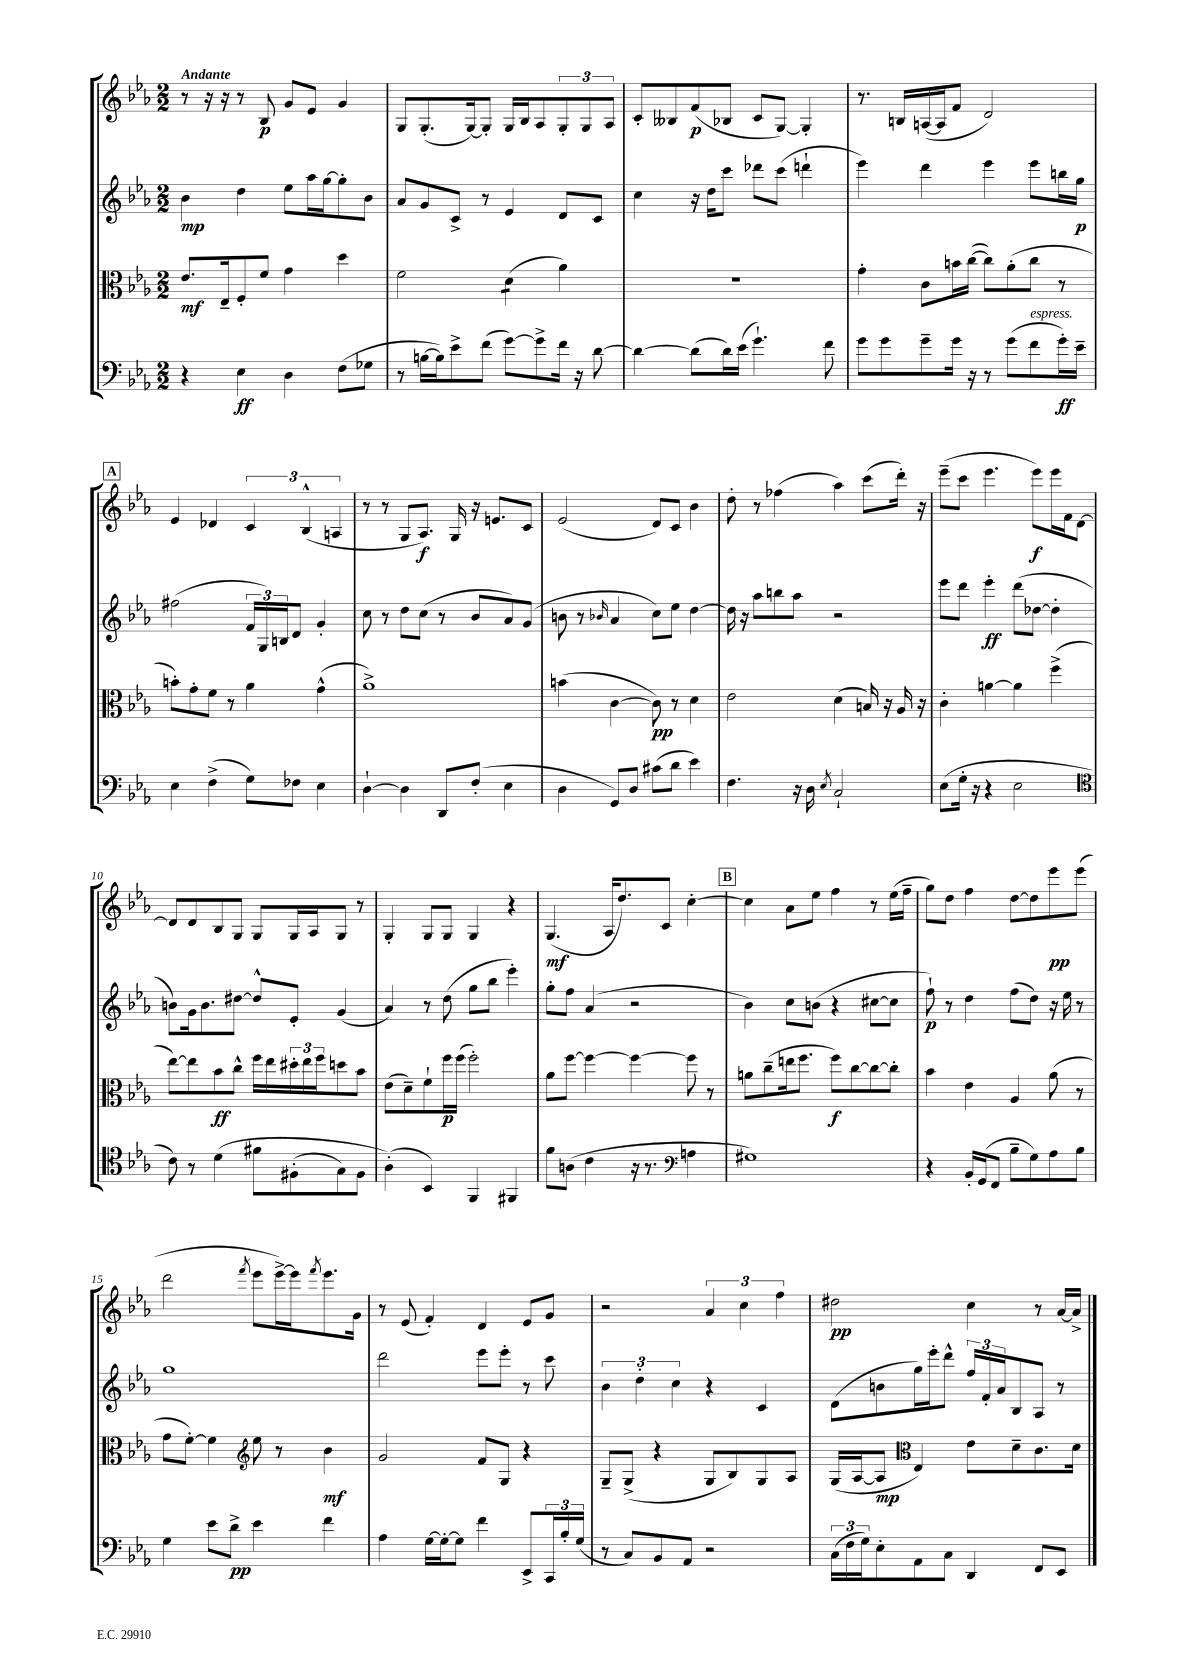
<<
\new StaffGroup <<
\new Staff = "s0" {
    \clef treble \key ees \major \numericTimeSignature \time 2/2 \tempo "Andante"
    r8 r16 r16 r8 bes8\p g'8 ees'8 g'4 |
    g8 g8.-.( g16~) g8-. g16 bes16 aes8 \tuplet 3/2 { g8-. g8 aes8 } |
    c'8-. beses8 f'8\p( bes8 c'8 g8~) g4-. |
    r8. b16 a16~( a16 f'8 d'2) |
    \mark \markup { \box "A" } ees'4 des'4 \tuplet 3/2 { c'4 bes4-^( a4 } |
    r8 r8 g8 aes8.\f) g16 r16 e'8. c'8 |
    ees'2( d'8) c'8 bes'4 |
    d''8-. r8 fes''4( aes''4) c'''8( d'''16-.) r16 |
    ees'''8--( c'''8 ees'''4. ees'''8\f) ees'''16 f'16 d'8~ |
    d'8 d'8 bes8 g8 g8 g16 aes16 g8 r8 |
    g4-. g8 g8 g4 r4 |
    g4.\mf( aes16 d''8.) c'8 c''4~-. |
    \mark \markup { \box "B" } c''4 aes'8 ees''8 f''4 r8 ees''16( f''16-- |
    g''8) d''8 f''4 d''8~ d''8 ees'''8\pp ees'''8( |
    d'''2 \acciaccatura { f'''8 } ees'''8 ees'''16~->) ees'''16 \acciaccatura { f'''8 } ees'''8. g'16 |
    r8 ees'8( f'4-.) d'4 ees'8 g'8 |
    r2 \tuplet 3/2 { aes'4 c''4 f''4 } |
    dis''2\pp c''4 r8 aes'16~ aes'16-> \bar "|." |
}
\new Staff = "s1" {
    \clef treble \key ees \major \numericTimeSignature \time 2/2
    bes'4\mp d''4 ees''8 aes''16 g''16~ g''8-. bes'8 |
    aes'8 g'8 c'8-> r8 ees'4 d'8 c'8 |
    c''4 r16 d''16 c'''8 des'''8 c'''8( d'''4-! |
    ees'''4) d'''4 ees'''4 ees'''8 b''16 g''16\p |
    \mark \markup { \box "A" } fis''2( \tuplet 3/2 { f'16 g16) b16 } d'8 g'4-. |
    c''8 r8 d''8 c''8( r8 bes'8 aes'8) g'8( |
    b'8 r8 \grace { bes'16 } aes'4 c''8) ees''8 d''4~ |
    d''16 r16 aes''8 b''8 aes''8 r2 |
    ees'''8 d'''8 ees'''4-.\ff d'''8( des''8~ des''4-. |
    b'8) g'16 b'8. dis''8~ dis''8-^ ees'8-. g'4( |
    aes'4) r8 d''8( g''8 bes''8 ees'''4-.) |
    g''8-. f''8 aes'4( r2 |
    \mark \markup { \box "B" } bes'4) c''8 b'8( r4 cis''8~ cis''8 |
    f''8-!\p) r8 d''4 f''8( d''8) r16 ees''16 r8 |
    g''1 |
    d'''2 ees'''8 ees'''8-. r8 c'''8 |
    \tuplet 3/2 { bes'4 d''4-. c''4 } r4 c'4 |
    d'8( b'8 g''16) ees'''16-. d'''8-^ \tuplet 3/2 { f''16 f'16-. aes'16 } bes8 aes8 r8 \bar "|." |
}
\new Staff = "s2" {
    \clef alto \key ees \major \numericTimeSignature \time 2/2
    ees'8.\mf ees16-- f8-. f'8 g'4 d''4 |
    f'2 d'4:8( aes'4) |
    r1 |
    g'4-. c'8 b'16 c''16~( c''8) aes'8-.( c''8 r8 |
    \mark \markup { \box "A" } b'8-.) g'8-. f'8 r8 aes'4 g'4-^( |
    aes'1->) |
    b'4( c'4~ c'8\pp) r8 d'4 |
    ees'2 d'4( b16) r16 aes16 r16 |
    c'4-. a'4~ a'4 f''4->( |
    ees''8~) ees''8 bes'8\ff c''8-^ f''16 ees''16 \tuplet 3/2 { dis''16-. ees''16 f''16 } d''8 bes'8 |
    ees'8( d'8--) f'8-! f''16\p f''16( f''2-.) |
    aes'8 f''8~ f''4~ f''4~ f''8 r8 |
    \mark \markup { \box "B" } a'8 c''8--( e''16 f''8. f''8\f) c''8~ c''8~ c''8-. |
    bes'4 ees'4 aes4 aes'8( r8 |
    g'8 f'8~-.) f'4 \clef treble ees''8 r8 bes'4\mf |
    g'2 f'8 g8 r4 |
    g8-- g8->( r4 g8 bes8) g8 aes8 |
    g16( aes16~ aes8\mp \clef alto ees4) ees'8 d'8-- c'8. d'16 \bar "|." |
}
\new Staff = "s3" {
    \clef bass \key ees \major \numericTimeSignature \time 2/2
    r4 ees4\ff d4 f8( ges8 |
    r8 b16~ b16) ees'8-> f'8( g'8~) g'8-> f'16 r16 d'8~ |
    d'4~ d'8( d'16) ees'16( g'4.-!) f'8 |
    g'8 g'8 g'8-- g'16 r16 r8 g'8( f'8^\markup { \italic "espress." } g'16-.\ff) ees'16-- |
    \mark \markup { \box "A" } ees4 f4->( g8) fes8 ees4 |
    d4~-! d4 d,8 f8-.( ees4 |
    d4 g,8) d8 cis'8( d'8 ees'4) |
    f4. r16 d16 \acciaccatura { ees8 } c2-! |
    ees8( g16-. r16 r4 ees2 |
    \clef tenor c'8) r8 d'4\( fis'8 fis8-.( g8) fis8 |
    aes4-.(\) bes,4) f,4 fis,4 |
    f'8 a8( c'4 r16 r8. \clef bass a4 |
    \mark \markup { \box "B" } gis1) |
    r4 bes,16-. g,16( f,8 bes8-- g8) aes8 bes8 |
    g4 ees'8 d'8->\pp ees'4 f'4 |
    aes4 g16~ g16~-. g8 f'4 ees,8-> \tuplet 3/2 { c,16 bes16-. g16( } |
    r8 c8) bes,8 aes,8 r2 |
    \tuplet 3/2 { c16( f16 g16) } ees8-. aes,8 c8 d,4 f,8 ees,8 \bar "|." |
}
>>
>>
